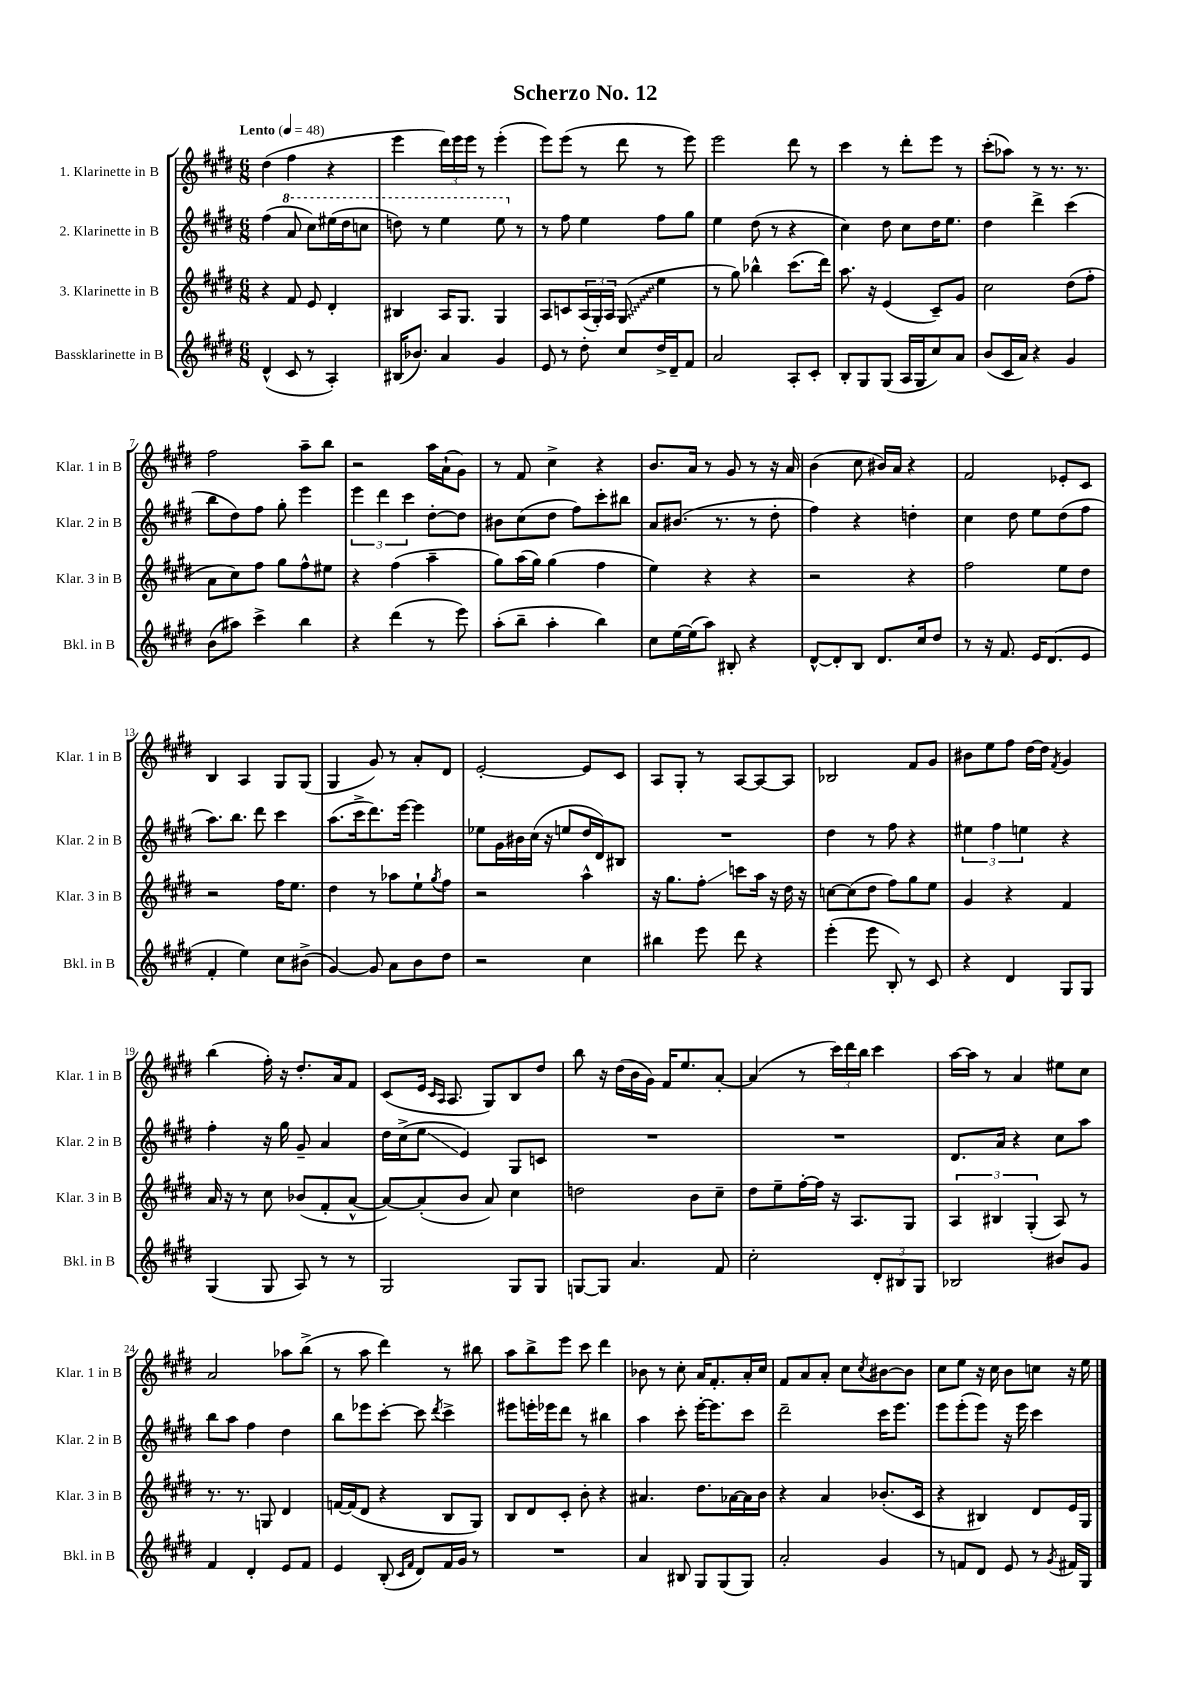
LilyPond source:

\header { title = "Scherzo No. 12" }
<<
\new StaffGroup <<
\new Staff = "s0" \with { instrumentName = "1. Klarinette in B" shortInstrumentName = "Klar. 1 in B" } {
    \clef treble \key e \major \numericTimeSignature \time 6/8 \tempo "Lento" 4 = 48
    dis''4( fis''4 r4 |
    e'''4 \tuplet 3/2 { dis'''16) e'''16 e'''16 } r8 e'''4-.( |
    e'''8) e'''8( r8 dis'''8 r8 e'''8) |
    e'''2 dis'''8 r8 |
    cis'''4 r8 dis'''8-. e'''8 r8 |
    cis'''8-.( aes''8) r8 r8. r8. |
    fis''2 a''8-- b''8 |
    r2 a''16 a'16-!( gis'8) |
    r8 fis'8 cis''4-> r4 |
    b'8. a'16 r8 gis'8 r8 r16 a'16 |
    b'4( cis''8 bis'16) a'16 r4 |
    fis'2 ees'8-. cis'8 |
    b4 a4 gis8 gis8( |
    gis4 gis'8) r8 a'8-. dis'8 |
    e'2~-. e'8 cis'8 |
    a8 gis8-. r8 a8~ a8~ a8 |
    bes2 fis'8 gis'8 |
    bis'8 e''8 fis''8 dis''16~ dis''16 \acciaccatura { fis'8 } gis'4 |
    b''4( fis''16-.) r16 dis''8.-. a'16 fis'8 |
    cis'8( e'16 \grace { cis'16 a16 } a8. gis8) b8 dis''8 |
    b''8 r16 dis''16( b'16 gis'16) fis'16 e''8. a'8~-. |
    a'4( r8 \tuplet 3/2 { cis'''16) dis'''16 b''16 } cis'''4 |
    a''16~ a''16 r8 a'4 eis''8 cis''8 |
    a'2 aes''8 b''8->( |
    r8 a''8 dis'''4) r8 bis''8 |
    a''8 b''8-> e'''8 cis'''8 dis'''4 |
    bes'8 r8 cis''8-. a'16 fis'8.-. a'16-. cis''16 |
    fis'8 a'8 a'8-. cis''8 \acciaccatura { cis''8 } bis'8~ bis'8 |
    cis''8 e''8 r16 cis''16 b'8 c''8 r16 e''16 \bar "|." |
}
\new Staff = "s1" \with { instrumentName = "2. Klarinette in B" shortInstrumentName = "Klar. 2 in B" } {
    \clef treble \key e \major \numericTimeSignature \time 6/8
    fis''4( \ottava #1 a''8 cis'''8) eis'''16( dis'''16 c'''8 |
    d'''8) r8 e'''4 e'''8 \ottava #0 r8 |
    r8 fis''8 e''4 fis''8 gis''8 |
    e''4 dis''8( r8 r4 |
    cis''4) dis''8 cis''8 dis''16 e''8. |
    dis''4 dis'''4-> cis'''4( |
    b''8 dis''8) fis''8 gis''8-. e'''4 |
    \tuplet 3/2 { e'''4 dis'''4 cis'''4 } dis''8~-. dis''8 |
    bis'8 cis''8( dis''8 fis''8) cis'''8-. bis''8 |
    a'8 bis'8.( r8. r8 dis''8-. |
    fis''4) r4 d''4-. |
    cis''4 dis''8 e''8 dis''8( fis''8 |
    a''8.) b''8. dis'''8 cis'''4 |
    a''8.( cis'''16-> dis'''8.) e'''16~ e'''4 |
    ees''8 gis'16 bis'16 cis''16( r16 e''8 dis''16 dis'16) bis8 |
    R2. |
    dis''4 r8 fis''8 r4 |
    \tuplet 3/2 { eis''4 fis''4 e''4 } r4 |
    fis''4-. r16 gis''16 gis'8-- a'4 |
    dis''16 cis''16->( e''8\glissando e'4) gis8 c'8 |
    R2. |
    R2. |
    dis'8. a'16 r4 cis''8 a''8 |
    b''8 a''8 fis''4 dis''4 |
    b''8 ees'''8 cis'''8~-. cis'''8 \acciaccatura { dis'''8 } cis'''4-> |
    eis'''8 e'''16-. ees'''16 dis'''8 r8 bis''4 |
    a''4 cis'''8-. e'''16~-. e'''8. cis'''8 |
    dis'''2-- cis'''16 e'''8. |
    e'''8 e'''8-.( e'''8) r16 e'''16 cis'''4 \bar "|." |
}
\new Staff = "s2" \with { instrumentName = "3. Klarinette in B" shortInstrumentName = "Klar. 3 in B" } {
    \clef treble \key e \major \numericTimeSignature \time 6/8
    r4 fis'8 e'8 dis'4-. |
    bis4 a16 gis8. gis4 |
    a8 c'8 \tuplet 3/2 { a16( gis16-.) a16 } \once \override Glissando.style = #'zigzag gis8\glissando( e''4 |
    r8 gis''8) bes''4-^ cis'''8.( dis'''16) |
    a''8. r16 e'4( cis'8--) gis'8 |
    cis''2 dis''8( fis''8-. |
    a'8 cis''8) fis''8 gis''8 fis''8-^ eis''8 |
    r4 fis''4( a''4-- |
    gis''8) a''16( gis''16) gis''4( fis''4 |
    e''4) r4 r4 |
    r2 r4 |
    fis''2 e''8 dis''8 |
    r2 fis''16 e''8. |
    dis''4 r8 aes''8 e''8-! \acciaccatura { gis''8 } fis''8 |
    r2 a''4-^ |
    r16 gis''8. fis''8-.\glissando c'''8 a''16 r16 dis''16 r16 |
    c''8~ c''8( dis''8 fis''8) gis''8 e''8 |
    gis'4 r4 fis'4 |
    a'16 r16 r8 cis''8 bes'8( fis'8-. a'8~-^ |
    a'8~) a'8-.( b'8 a'8) cis''4 |
    d''2 b'8 cis''8-- |
    dis''8 e''8-- fis''16~-. fis''16 r16 a8. gis8 |
    \tuplet 3/2 { a4 bis4 gis4-.( } a8) r8 |
    r8. r8. g8 dis'4 |
    f'16~ f'16( dis'8 r4 b8 gis8) |
    b8 dis'8 cis'8-. b'8-. r4 |
    ais'4. dis''8. aes'16~ aes'16 b'16 |
    r4 a'4 bes'8.-.( cis'16 |
    r4 bis4) dis'8 e'16 gis16 \bar "|." |
}
\new Staff = "s3" \with { instrumentName = "Bassklarinette in B" shortInstrumentName = "Bkl. in B" } {
    \clef treble \key e \major \numericTimeSignature \time 6/8
    dis'4-^( cis'8 r8 a4-.) |
    bis16( bes'8.) a'4 gis'4 |
    e'8 r8 dis''8-. cis''8 dis''16-> dis'16-- fis'8 |
    a'2 a8-. cis'8-. |
    b8-. gis8 gis8( a16 gis16 cis''8) a'8 |
    b'8( cis'16 a'16) r4 gis'4 |
    b'8( ais''8) cis'''4-> b''4 |
    r4 dis'''4( r8 e'''8) |
    a''8-.( b''8-- a''4-. b''4) |
    cis''8 e''16~ e''16( a''8) bis8-. r4 |
    dis'8~-^ dis'8-. b8 dis'8. cis''16 dis''8 |
    r8 r16 fis'8. e'16 dis'8.( e'8 |
    fis'4-. e''4) cis''8 bis'8->( |
    gis'4~) gis'8 a'8 b'8 dis''8 |
    r2 cis''4 |
    bis''4 e'''8 dis'''8 r4 |
    e'''4-.( e'''8 b8-.) r8 cis'8 |
    r4 dis'4 gis8 gis8 |
    gis4( gis8 a8) r8 r8 |
    gis2 gis8 gis8 |
    g8~ g8 a'4. fis'8 |
    cis''2-. \tuplet 3/2 { dis'8-. bis8 gis8 } |
    bes2 bis'8 gis'8 |
    fis'4 dis'4-. e'8 fis'8 |
    e'4 b8-.( \grace { cis'16 fis'16 } dis'8) fis'16 gis'16 r8 |
    R2. |
    a'4 bis8 gis8 gis8( gis8) |
    a'2-. gis'4 |
    r8 f'8 dis'8 e'8 r8 \acciaccatura { gis'8 } fis'16 gis16 \bar "|." |
}
>>
>>
